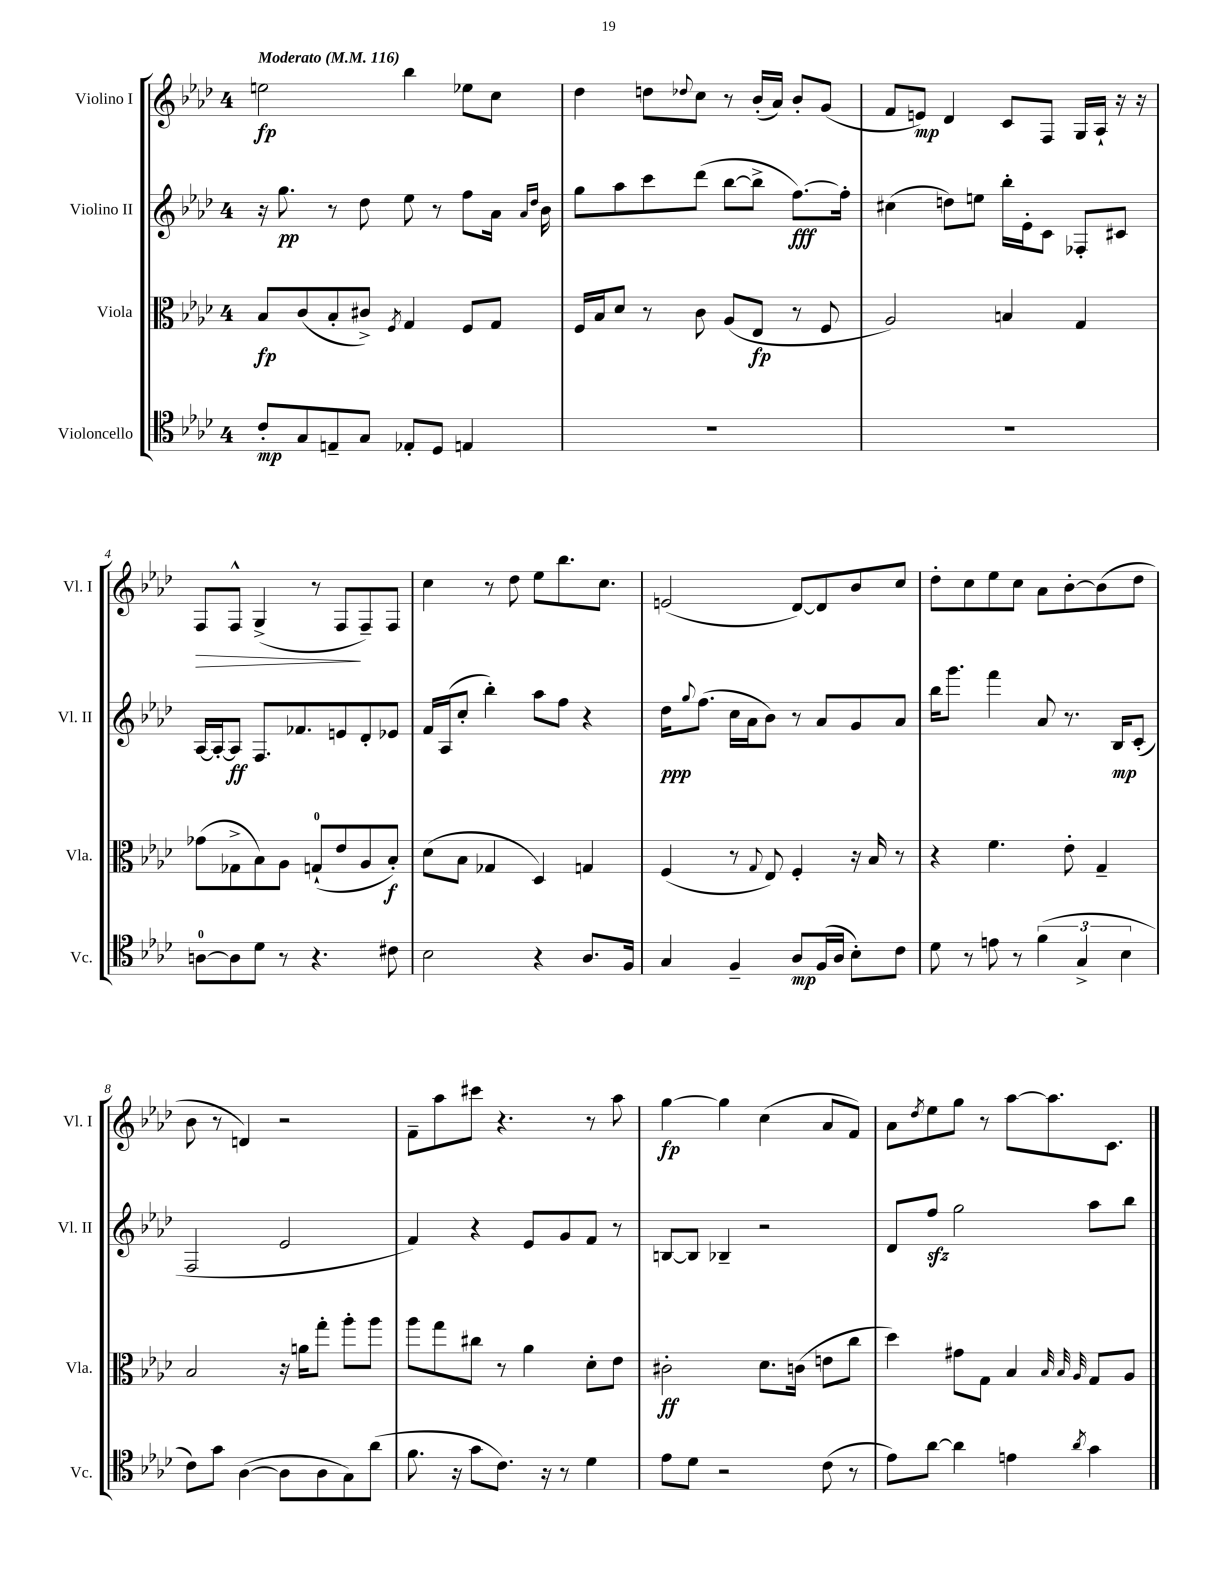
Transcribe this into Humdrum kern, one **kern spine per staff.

**kern	**dynam	**kern	**dynam	**kern	**dynam	**kern	**dynam
*part4	*part4	*part3	*part3	*part2	*part2	*part1	*part1
*staff4	*staff4	*staff3	*staff3	*staff2	*staff2	*staff1	*staff1
*I"Violoncello	*	*I"Viola	*	*I"Violino II	*	*I"Violino I	*
*I'Vc.	*	*I'Vla.	*	*I'Vl. II	*	*I'Vl. I	*
*clefC4	*	*clefC3	*	*clefG2	*	*clefG2	*
*k[b-e-a-d-]	*	*k[b-e-a-d-]	*	*k[b-e-a-d-]	*	*k[b-e-a-d-]	*
*M4/4	*	*M4/4	*	*M4/4	*	*M4/4	*
*MM116	*	*MM116	*	*MM116	*	*MM116	*
=1	=1	=1	=1	=1	=1	=1	=1
!	!	!	!	!	!	!LO:TX:a:B:t=Moderato	!
8c'/L	mp	8B-/L	fp	16r	.	2een\	fp
.	.	.	.	8.gg\	pp	.	.
8G/	.	(8c/	.	.	.	.	.
8En~/	.	8B-'/	.	8r	.	.	.
8G/J	.	8c#X^/J)	.	8dd-\	.	.	.
.	.	8qF/	.	.	.	.	.
8E-X'/L	.	4G/	.	8ee-\	.	4bb-\	.
8D-/J	.	.	.	8r	.	.	.
4En/	.	8F/L	.	8ff\L	.	8ee-X\L	.
.	.	8G/J	.	16a-\Jk	.	8cc\J	.
.	.	.	.	16qqa-/LL	.	.	.
.	.	.	.	16qqdd-/JJ	.	.	.
.	.	.	.	16b-\	.	.	.
=2	=2	=2	=2	=2	=2	=2	=2
1r	.	16F/LL	.	8gg\L	.	4dd-\	.
.	.	16B-/J	.	.	.	.	.
.	.	8d-/J	.	8aa-\	.	.	.
.	.	8r	.	8ccc\	.	8ddn\L	.
.	.	.	.	.	.	8qqdd-X/	.
.	.	8c\	.	(8ddd-\J	.	8cc\J	.
.	.	(8A-/L	.	[8bb-\L	.	8r	.
.	.	8E-/J	fp	8bb-^\J]	.	(16b-'/LL	.
.	.	.	.	.	.	16a-/JJ)	.
.	.	8r	.	[8.ff\L)	fff	8b-'/L	.
.	.	8F/	.	.	.	(8g/J	.
.	.	.	.	16ff'\Jk]	.	.	.
=3	=3	=3	=3	=3	=3	=3	=3
1r	.	2A-/)	.	(4cc#X\	.	8f/L	.
.	.	.	.	.	.	8en/J)	mp
.	.	.	.	8ddn\L)	.	4d-/	.
.	.	.	.	8een\J	.	.	.
.	.	4Bn/	.	16bb-'\LL	.	8c/L	.
.	.	.	.	16e-'\J	.	.	.
.	.	.	.	8c\J	.	8F/J	.
.	.	4G/	.	8F-X'/L	.	16G/LL	.
.	.	.	.	.	.	16A-`/JJ	.
.	.	.	.	8c#X/J	.	16r	.
.	.	.	.	.	.	16r	.
!!LO:LB:g=z
=4	=4	=4	=4	=4	=4	=4	=4
!	!	!	!	!	!	!	!LO:HP:b
[8An\L	.	(8g-X\L	.	[16A-/LL	.	8F/L	>
.	.	.	.	16A-'/J_	.	.	.
8A\]	.	8G-X^\	.	8A-/J]	ff	8F^^/J	.
8d-\J	.	8B-\)	.	8.F/L	.	(4G^/	.
8r	.	8A-\J	.	.	.	.	.
.	.	.	.	8.f-X/	.	.	.
4.r	.	(8Gn`/L	.	.	.	8r	.
.	.	8e-/	.	8en/	.	8F/L	.
.	.	8A-/	.	8d-'/	.	8F~/)	]
8c#X\	.	8B-'/J)	f	8e-X/J	.	8F/J	.
=5	=5	=5	=5	=5	=5	=5	=5
2B-\	.	(8d-\L	.	16f/LL	.	4cc\	.
.	.	.	.	(16A-/J	.	.	.
.	.	8B-\J	.	8cc'/J	.	.	.
.	.	4G-X/	.	4bb-'\)	.	8r	.
.	.	.	.	.	.	8dd-\	.
4r	.	4D-/)	.	8aa-\L	.	8ee-\L	.
.	.	.	.	8ff\J	.	8.bb-\	.
8.A-/L	.	4Gn/	.	4r	.	.	.
.	.	.	.	.	.	8.cc\J	.
16F/Jk	.	.	.	.	.	.	.
=6	=6	=6	=6	=6	=6	=6	=6
4G/	.	(4F/	.	16dd-\KL	ppp	(2en/	.
.	.	.	.	8qqgg/	.	.	.
.	.	.	.	(8.ff\J	.	.	.
4F~/	.	8r	.	16cc\LL	.	.	.
.	.	.	.	16a-\J	.	.	.
.	.	8qqG/	.	.	.	.	.
.	.	8E-/)	.	8b-\J)	.	.	.
8A-/L	mp	4F'/	.	8r	.	[8d-/L)	.
(16F/L	.	.	.	8a-/L	.	8d-/]	.
16A-/JJ	.	.	.	.	.	.	.
8B-'\L)	.	16r	.	8g/	.	8b-/	.
.	.	16B-/	.	.	.	.	.
8c\J	.	8r	.	8a-/J	.	8cc/J	.
=7	=7	=7	=7	=7	=7	=7	=7
8d-\	.	4r	.	16bb-\KL	.	8dd-'\L	.
.	.	.	.	8.ggg\J	.	.	.
8r	.	.	.	.	.	8cc\	.
8en\	.	4.f\	.	4fff\	.	8ee-\	.
8r	.	.	.	.	.	8cc\J	.
(6f\	.	.	.	8a-/	.	8a-\L	.
.	.	8e-'\	.	8.r	.	[8b-'\	.
6G^/	.	.	.	.	.	.	.
.	.	4G~/	.	.	.	(8b-\]	.
.	.	.	.	16B-/KL	mp	.	.
6B-\	.	.	.	.	.	.	.
.	.	.	.	(8c'/J	.	8dd-\J	.
!!LO:LB:g=z
=8	=8	=8	=8	=8	=8	=8	=8
8c\L)	.	2B-/	.	2F/	.	8b-\	.
8g\J	.	.	.	.	.	8r	.
([4A-\	.	.	.	.	.	4dn/)	.
8A-\L]	.	16r	.	2e-/	.	2r	.
.	.	16an\KL	.	.	.	.	.
8A-\	.	8gg'\J	.	.	.	.	.
8G\)	.	8aa-'\L	.	.	.	.	.
(8a-\J	.	8aa-\J	.	.	.	.	.
=9	=9	=9	=9	=9	=9	=9	=9
8.f\	.	8aa-\L	.	4f/)	.	8f~\L	.
.	.	8gg\	.	.	.	8aa-\	.
16r	.	.	.	.	.	.	.
8g\L	.	8cc#X\J	.	4r	.	8ccc#X\J	.
8.c\J)	.	8r	.	.	.	4.r	.
.	.	4a-\	.	8e-/L	.	.	.
16r	.	.	.	.	.	.	.
8r	.	.	.	8g/	.	.	.
4d-\	.	8d-'\L	.	8f/J	.	8r	.
.	.	8e-\J	.	8r	.	8aa-\	.
=10	=10	=10	=10	=10	=10	=10	=10
8e-\L	.	2c#X'\	ff	[8Bn/L	.	[4gg\	fp
8d-\J	.	.	.	8B/J]	.	.	.
2r	.	.	.	4B-X~/	.	4gg\]	.
.	.	8.d-\L	.	2r	.	(4cc\	.
.	.	(16cn\Jk	.	.	.	.	.
(8c\	.	8en\L	.	.	.	8a-/L	.
8r	.	8cc\J	.	.	.	8f/J)	.
=11	=11	=11	=11	=11	=11	=11	=11
8e-\L)	.	4dd-\)	.	8d-/L	.	8a-\L	.
.	.	.	.	.	.	8qdd-/	.
[8a-\J	.	.	.	8ffzz/J	.	8ee-\	.
4a-\]	.	8g#X\L	.	2gg\	.	8gg\J	.
.	.	8G\J	.	.	.	8r	.
4en\	.	4B-/	.	.	.	[8aa-\L	.
.	.	.	.	.	.	8.aa-\]	.
.	.	32qqB-/	.	.	.	.	.
.	.	32qqB-/	.	.	.	.	.
8qa-/	.	32qqA-/	.	.	.	.	.
4g\	.	8G/L	.	8aa-\L	.	.	.
.	.	.	.	.	.	8.c\J	.
.	.	8A-/J	.	8bb-\J	.	.	.
==	==	==	==	==	==	==	==
*-	*-	*-	*-	*-	*-	*-	*-
